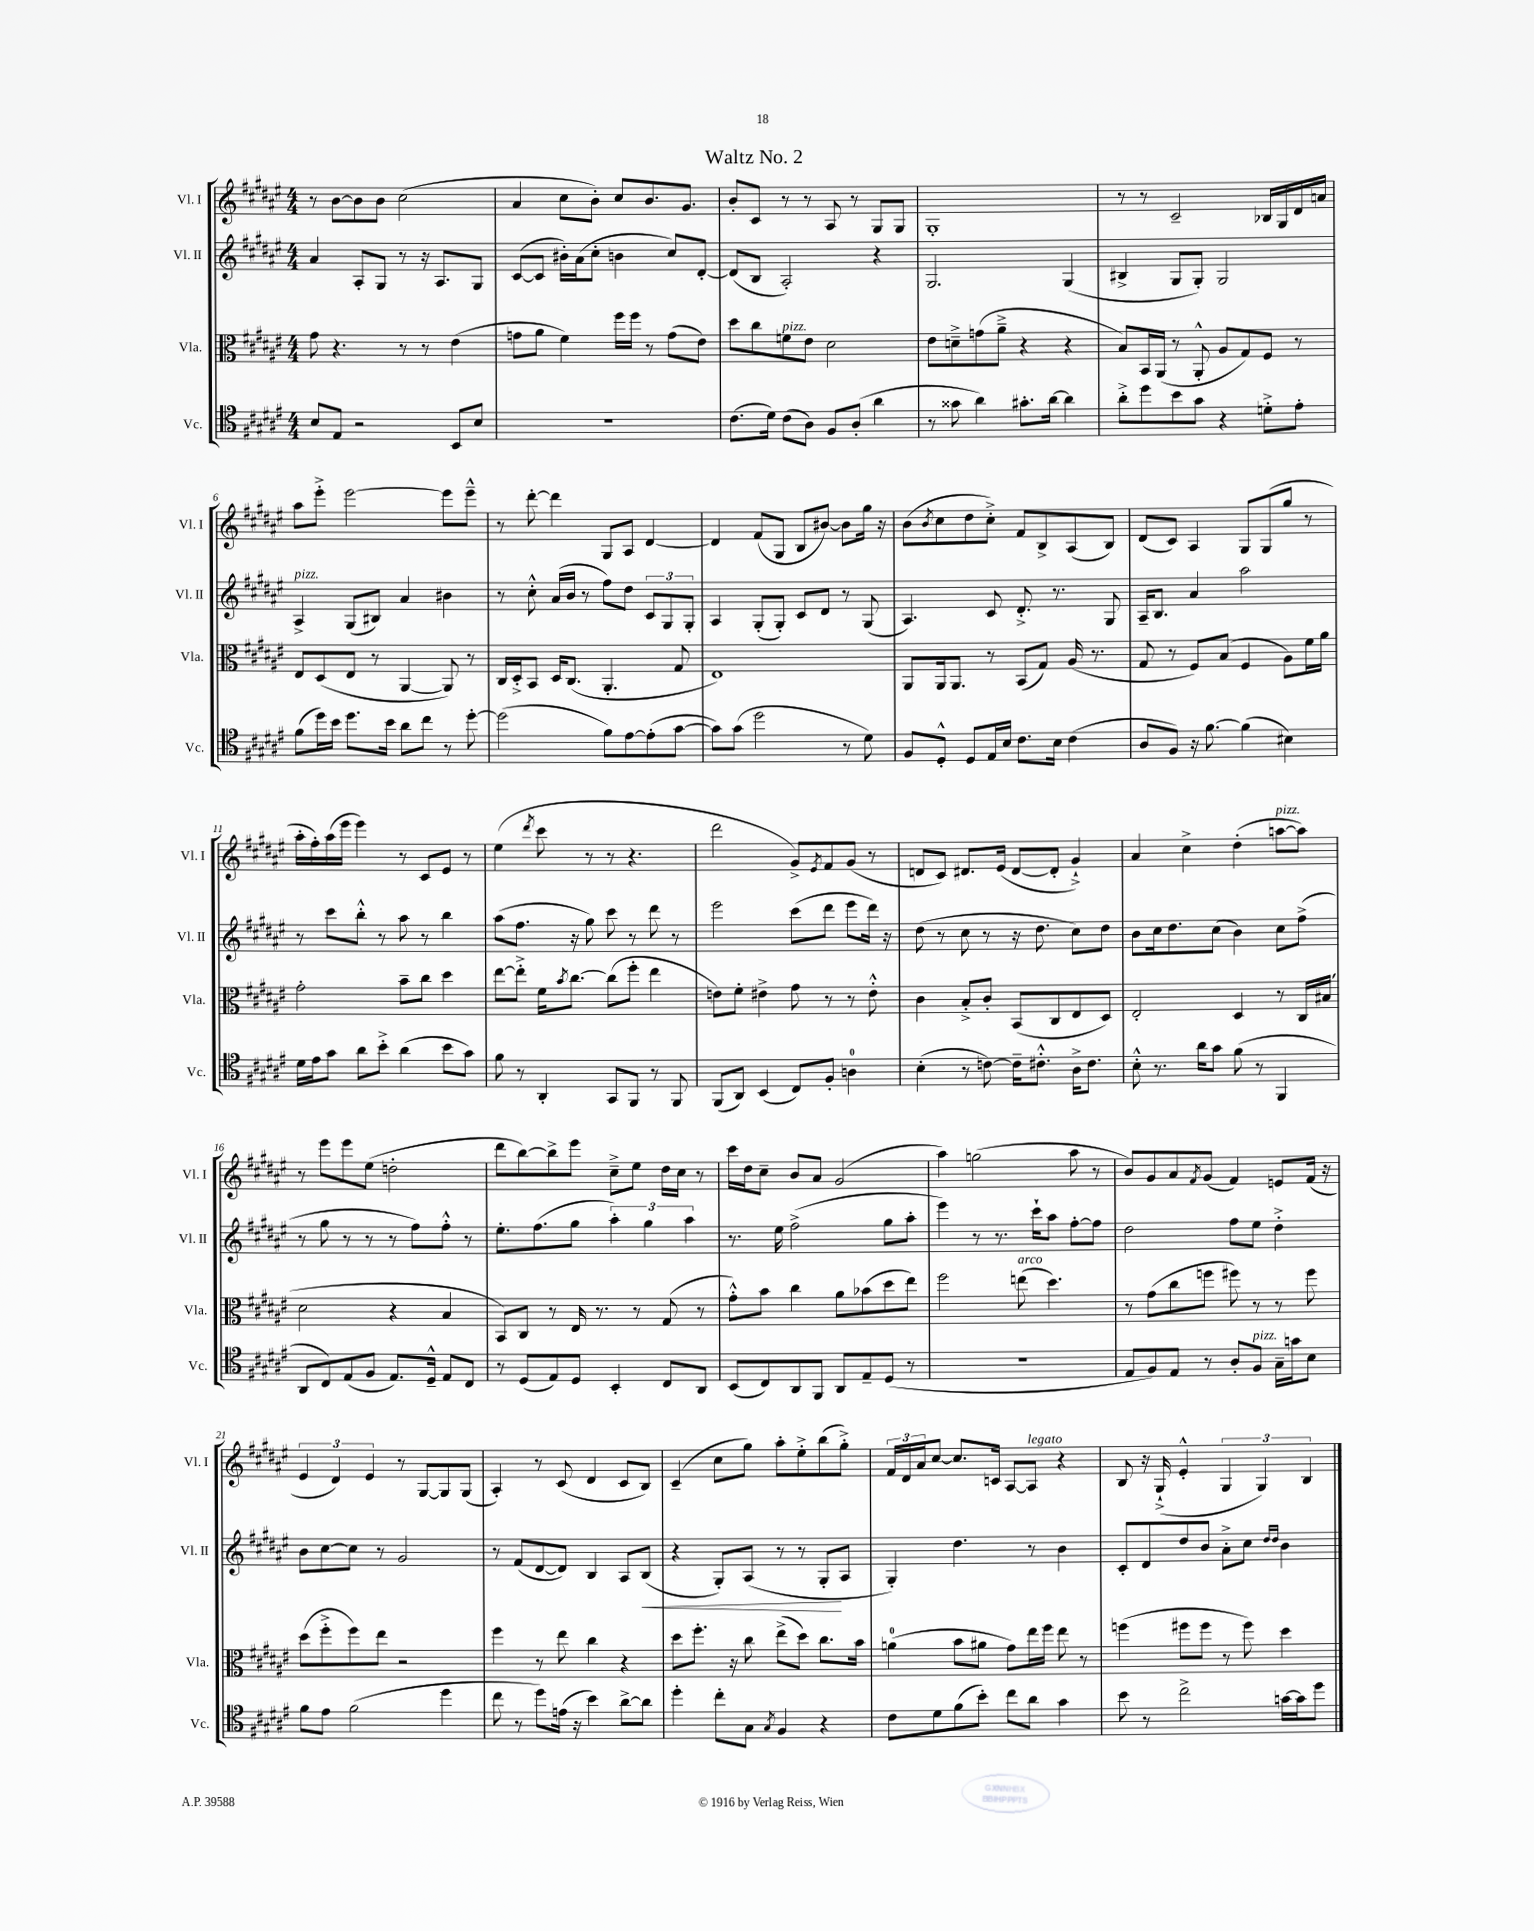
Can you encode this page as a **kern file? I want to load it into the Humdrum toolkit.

**kern	**kern	**kern	**kern
*staff4	*staff3	*staff2	*staff1
*clefC4	*clefC3	*clefG2	*clefG2
*k[f#c#g#d#a#e#]	*k[f#c#g#d#a#e#]	*k[f#c#g#d#a#e#]	*k[f#c#g#d#a#e#]
*M4/4	*M4/4	*M4/4	*M4/4
8B/L	8g#\	4a#/	8r
8E#/J	4.r	.	[8b\L
2r	.	8A#'/L	8b\]
.	.	8G#/J	8b\J
.	8r	8r	(2cc#\
.	8r	16r	.
.	.	8.A#/L	.
8BB/L	(4e#\	.	.
8B/J	.	8G#/J	.
=	=	=	=
1r	8g\L	([8c#/L	4a#/
.	8a#\J	8c#/]J	.
.	4f#\)	16b#'\LL)	8cc#\L
.	.	(16a#\J	.
.	.	8cc#'\J	8b'\J)
.	16ff#\LL	4b\	8cc#/L
.	16ff#\JJ	.	.
.	8r	.	8.b/
.	(8g\L	8cc#/L)	.
.	.	.	8.g#/J
.	8e#\J)	[8d#'/J	.
=	=	=	=
(8.c#\L	8dd#\L	(8d#/]L	8b'/L
.	8cc#\	8B/J	8c#/J
16d#\Jk)	.	.	.
(8c#\L	8f\	2A#'/)	8r
8A#\J)	8e#\J	.	8r
8F#/L	2d#\	.	8A#/
(8A#'/J	.	.	8r
4a#\	.	4r	8G#/L
.	.	.	8G#/J
=	=	=	=
8r	8e#\L	2.G#/	1G#'
8g##\	8d~^\	.	.
4a#\)	(8g\	.	.
.	8a#~^\J	.	.
8.g#'\L	4r	.	.
[16a#\Jk	.	.	.
4a#\]	4r	(4G#/	.
=	=	=	=
8a#'^\L	8B/L)	4B#^/	8r
8dd#\	16BB/L	.	8r
.	(16AA#/JJ	.	.
8b\	8r	8G#/L	2c#~/
8g#\J	8AA#'^^/	8G#'/J)	.
4r	8A#/L	2G#/	.
.	8G#/)	.	.
8d'^\L	8F#/J	.	16B-/LL
.	.	.	16G#/
8e#'\J	8r	.	16d#/
.	.	.	16a/JJ
=	=	=	=
(8f#\L	8E#/L	4A#^/	8aa#\L
16dd#\L)	(8D#/	.	8eee#'^\J
16b\JJ	.	.	.
8.dd#\L	8E#/J	(8G#/L	[2eee#\
.	8r	8B#/J)	.
16b\Jk	.	.	.
8a#\L	[4AA#/	4a#/	.
8cc#\J	.	.	.
8r	8AA#/])	4b#\	8eee#\]L
[8dd#'\	8r	.	8eee#~^^\J
=	=	=	=
(2dd#\]	16C#/LL	8r	8r
.	16D#'^/J	.	.
.	8BB/J	8cc#'^^\	[8ddd#'\
.	16D#/LK	(16a#/LL	4ddd#\]
.	(8.C#/J	16b/JJ	.
.	.	8r	.
8f#\L)	4.AA#'/	8ff#\L)	8G#/L
[8e#\	.	8dd#\J	8A#/J
(8e#'\]	.	12c#/L	[4d#/
.	.	12G#/	.
[8g#\J	8G#/	.	.
.	.	12G#'/J	.
=	=	=	=
8g#\]L)	1E#)	4A#/	4d#/]
(8g#\J	.	.	.
2dd#\	.	(8G#'/L	(8f#/L
.	.	8G#'/J)	8G#/J
.	.	8c#/L	8B/L
.	.	8d#/J	[8b#/J)
8r	.	8r	8b#\]L
8d#\)	.	(8G#/	16gg#\Jk
.	.	.	16r
=	=	=	=
8F#/L	8AA#/L	4.A#/)	(8b\L
.	.	.	8qb/
8D#'^^/J	16AA#/k	.	8cc#\
.	8.AA#/J	.	.
8D#/L	.	.	8dd#\
16E#/L	8r	8c#/	8cc#'^\J)
16B/JJ	.	.	.
8.c#\L	(8BB/L	8.d#'^/	8f#/L
.	8G#/J)	.	8B^/
16B\Jk	.	8.r	.
(4c#\	(16A#/	.	(8A#/
.	8.r	.	.
.	.	8G#/	8B/J)
=	=	=	=
8A#/L	8G#/	16A#~/LK	(8d#/L
.	.	8.B/J	.
8F#/J)	8r	.	8c#/J)
16r	8F#/L)	4a#/	4A#/
[8.f#\	.	.	.
.	(8B/J	.	.
(4f#\]	4F#/	2aa#\	8G#/L
.	.	.	(8G#/
4B#\)	8A#\L)	.	8gg#/J
.	16f#\L	.	8r
.	16a#\JJ	.	.
=	=	=	=
16d#\LL	2g#'\	8r	16aa#'\LL
16e#\J	.	.	16ff#'\)
8g#\J	.	8ccc#\L	(16aa#\
.	.	.	16eee#\JJ
8a#\L	.	8bb'^^\J	4eee#\)
8b'^\J	.	8r	.
(4a#\	8b~\L	8aa#\	8r
.	8cc#\J	8r	8c#/L
8b\L	4dd#\	4bb\	8e#/J
8g#\J)	.	.	8r
=	=	=	=
8f#\	[8ee#\L	(8aa#\L	(4ee#\
8r	8ee#'^\]J	8.ff#\J	.
.	.	.	8qddd#/
4AA#'/	16f#\LK	.	8ccc#\
.	8qb/	.	.
.	[8.cc#\J	16r	.
.	.	8gg#\)	8r
8GG#/L	(8cc#\]L	8ccc#\	8r
8FF#/J	8ff#'\J	8r	4.r
8r	4ee#\	8ddd#\	.
8FF#/	.	8r	.
=	=	=	=
(8FF#/L	8e\L)	2eee#\	2ddd#\
8AA#/J)	8f#'\J	.	.
(4BB/	4e#^\	.	.
8C#/L)	8g#\	(8ccc#\L	8g#^/L)
.	.	.	8qe#/
8F#'/J	8r	8ddd#\J	8f#/
4A\	8r	8eee#\L	(8g#/J
.	8e#'^^\	16ddd#\Jk)	8r
.	.	16r	.
=	=	=	=
(4B'\	4c#\	(8dd#\	8d/L
.	.	8r	8c#/J)
8r	8B'^/L	8cc#\	8.d#/L
[8c\)	8c#'/J	8r	.
.	.	.	(16e#/Jk
16c~\]LK	(8BB/L	16r	[8d#/L
8.c#'^^\J	.	8.dd#\	.
.	8C#/	.	8d#'/]J
16A#^\LK	8E#/	8cc#\L)	4g#`^/)
8.c#\J	.	.	.
.	8D#/J)	8dd#\J	.
=	=	=	=
8B'^^\	2E#'/	8b\L	4a#/
8.r	.	16cc#\k	.
.	.	8.dd#\	.
.	.	.	4cc#^\
16a#\LK	.	.	.
8g#\J	.	(8cc#\J	.
(8f#\	4D#/	4b\)	(4dd#'\
8r	.	.	.
4FF#/	8r	8cc#\L	[8aa\L
.	16C#/LL	(8ff#^\J	8aa\]J)
.	(16B#/JJ	.	.
=	=	=	=
8AA#/L	2d#\	8r	8r
8C#/)	.	8gg#\	8eee#\L
(8E#/	.	8r	8eee#\
8F#/J	.	8r	(8ee#\J
8.E#/L)	4r	8r	2dd'\
.	.	8ff#\L)	.
16D#~^^/Jk	.	.	.
8E#/L	4B/	8ff#'^^\J	.
8C#/J	.	8r	.
=	=	=	=
8r	8BB/L)	8.ee#'\L	8ddd#\L
(8D#/L	8C#/J	.	[8bb\)
.	.	(8.ff#\	.
8E#/)	8r	.	8bb^\]
8D#/J	16E#/	8gg#\J	8eee#\J
.	8.r	.	.
4BB'/	.	6aa#'\)	8cc#~^\L
.	8r	.	8ee#\J
.	.	6gg#\	.
8C#/L	(8G#/	.	16dd#\LL
.	.	.	16cc#\JJ
.	.	6aa#\	.
8AA#/J	8r	.	8r
=	=	=	=
(8BB/L	8g#'^^\L)	8.r	16ccc#\LL
.	.	.	16dd#\J
8C#/)	8b\J	.	8cc#~\J
.	.	16ee#\	.
8AA#/	4cc#\	(2ff#^\	8b/L
8FF#/J	.	.	8a#/J
8AA#/L	8a#\L	.	(2g#/
8E#~/	(8b-\	.	.
(8D#/J	8dd#\	8gg#\L	.
8r	8ee#\J)	8aa#'\J	.
=	=	=	=
1r	2ff#\	4eee#\)	4aa#\)
.	.	8r	(2gg\
.	.	8.r	.
.	(8ee\	.	.
.	.	16ccc#`\LK	.
.	4.dd#\)	8aa#\J	.
.	.	[8ff#'\L	8aa#\
.	.	8ff#\]J	8r
=	=	=	=
8E#/L	8r	2dd#\	8b/L)
8F#/)	(8g#\L	.	8g#/
8E#/J	8cc#\	.	8a#/
.	.	.	8qf#/
8r	8ff\J	.	(8g#/J
8A#'/L	8ff#\)	8ff#\L	4f#/)
8F#/J	8r	8ee#\J	.
16G#~\LL	8r	4dd#'^\	8e/L
16g\J	.	.	.
8B\J	8ff#\	.	(16f#/Jk
.	.	.	16r
=	=	=	=
8f#\L	(8dd#\L	8b\L	6e#/
8e#\J	8ff#'^\	[8cc#\	.
.	.	.	6d#/)
(2f#\	8ff#\)	8cc#\]J	.
.	.	.	6e#/
.	8ee#\J	8r	.
.	2r	2g#/	8r
.	.	.	[8G#/L
4dd#\	.	.	8G#/]
.	.	.	(8G#/J
=	=	=	=
8cc#\	4ff#\	8r	4A#'/)
8r	.	(8f#/L	.
8dd#\L)	8r	[8d#/	8r
(16e\Jk	8ee#\	8d#/]J)	(8c#/
16r	.	.	.
4b\)	4cc#\	4B/	4d#/
[8a#^\L	4r	8A#/L	8c#/L
8a#\]J	.	(8B/J	8B/J)
=	=	=	=
4dd#'\	8dd#\L	4r	(4c#~/
.	8.ff#'\J	.	.
8cc#'\L	.	8G#'/L)	8cc#\L
.	16r	.	.
8G#\J	8cc#\	(8A#/J	8gg#\J)
8qG#/	.	.	.
4F#/	(8ee#^\L	8r	8aa#'\L
.	8dd#\J)	8r	8ee#'^\
4r	8.cc#\L	8G#'/L	(8bb\
.	.	8A#/J	8gg#'^\J)
.	16b\Jk	.	.
=	=	=	=
8c#\L	(4a\	4G#'/)	24f#/LL
.	.	.	24d#/
.	.	.	24a#/J
8d#\	.	.	[8cc#/J
(8f#\	8b\L	4.dd#\	8.cc#/]L
8b'\J)	8a#\J	.	.
.	.	.	16c/Jk
8cc#\L	8g#\L)	.	[8A#/L
8a#\J	16ee#\L	8r	8A#/]J
.	16ff#\JJ	.	.
4g#\	8ee#\	4b\	4r
.	8r	.	.
=	=	=	=
8b\	(4ff\	8c#'/L	8B/
8r	.	8d#/	16r
.	.	.	(16G#`^/
2cc#^\	8ff#\L	8dd#/	4e#'^^/
.	8ff#\J	8b/J	.
.	8r	8a#'^\L	6G#/
.	8ff#\)	8cc#\J	.
.	.	.	6G#/)
.	.	16qqdd#/LL	.
.	.	16qqdd#/JJ	.
[16g\LL	4dd#\	4b\	.
16g\]J	.	.	.
.	.	.	6B/
8dd#\J	.	.	.
==	==	==	==
*-	*-	*-	*-
